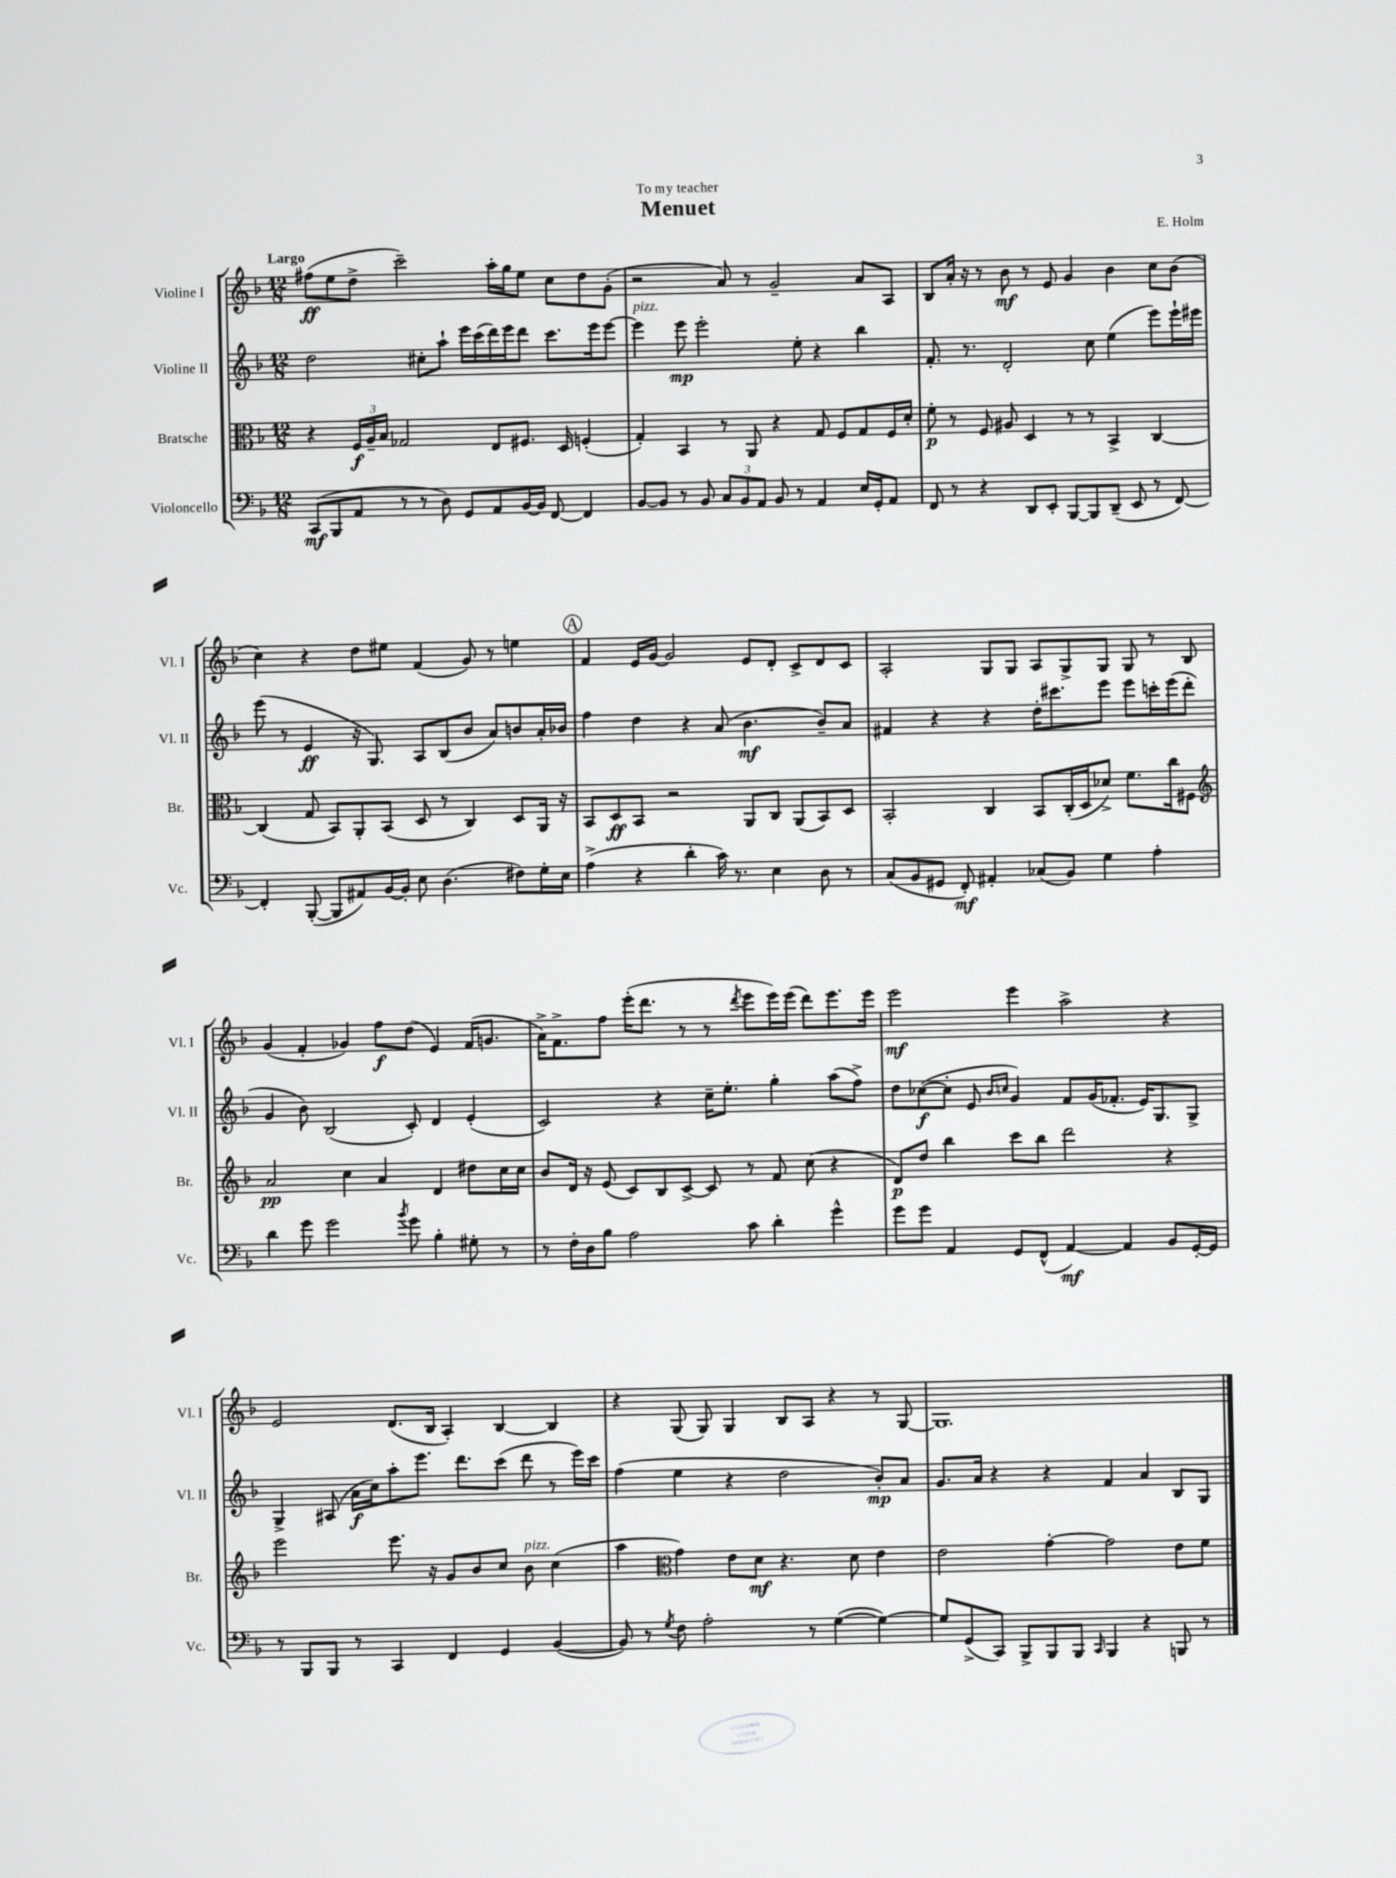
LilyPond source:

\header { title = "Menuet" composer = "E. Holm" dedication = "To my teacher" }
<<
\new StaffGroup <<
\new Staff = "s0" \with { instrumentName = "Violine I" shortInstrumentName = "Vl. I" } {
    \clef treble \key f \major \numericTimeSignature \time 12/8 \tempo "Largo"
    \autoBeamOff fis''8[\ff( e''8 d''8]-> c'''2--) a''16[-. g''16 e''8] c''8[ d''8 g'8]-.( |
    r2 a'8) r8 g'2-- a'8[ a8] |
    bes8[ a'16]-. r16 r8 bes'8\mf r8 e'8 g'4 bes'4 c''8[ bes'8]( |
    c''4) r4 d''8[ eis''8] f'4( g'8) r8 e''4 |
    \mark \markup { \circle "A" } f'4 e'16[ g'16]~ g'2 e'8[ d'8]-. c'8[-> d'8 c'8] |
    a2-. g8[ g8] a8[ g8-> g8] g8 r8 bes8 |
    g'4( f'4-. ges'4) f''8[\f d''8]( e'4) f'16[( g'8.] |
    a'16[->) f'8.-> f''8] e'''16[-.( d'''8.] r8 r8 \acciaccatura { d'''8 } e'''8[ e'''16) e'''16]( d'''8[) e'''8. e'''16] |
    e'''2\mf e'''4 a''2-> r4 |
    e'2 d'8.[( bes16] a4-.) bes4~ bes4 |
    r4 g8( g8) g4 bes8[ a8] r4 r8 g8~ |
    g1. \bar "|." |
}
\new Staff = "s1" \with { instrumentName = "Violine II" shortInstrumentName = "Vl. II" } {
    \clef treble \key f \major \numericTimeSignature \time 12/8
    \autoBeamOff d''2 cis''8[-. a''8]-! e'''16[ c'''16( d'''16) e'''16 d'''8] c'''8.[ e'''16 e'''8]~ |
    e'''4^\markup { \italic "pizz." } e'''8\mp e'''2-. e''8-. r4 bes''4 |
    f'8.-. r8. d'2-. c''8 e''4( e'''8[) e'''16-! eis'''16] |
    e'''8( r8 e'4\ff r16 g8.) a8[ bes8( bes'8] a'8[) b'8 a'16-. bes'16] |
    \mark \markup { \circle "A" } f''4 d''4 r4 a'8( bes'4.\mf bes'8[--) a'8] |
    fis'4 r4 r4 d''16[-. cis'''8. e'''8] e'''8[ c'''16-. e'''16( d'''8]-. |
    g'4 bes'8) bes2( c'8-.) d'4 e'4-.( |
    c'2) r4 c''16[-- e''8.]-. g''4-. a''8[( f''8]->) |
    d''8[ ces''8~\f( ces''8]-. e'8 \grace { bes'16[ c''16] } g'4) f'8[ g'16( fes'8.]-. e'16[) g8. g8]-> |
    g4-> ais8( a'16[\f c''16) a''8-. e'''8.] d'''8.[ c'''8]( d'''8 r8 e'''16[) c'''16] |
    f''4( e''4 r4 d''2 bes'8[-.\mp) a'8] |
    g'8.[ a'16] r4 r4 f'4 a'4 bes8[ g8] \bar "|." |
}
\new Staff = "s2" \with { instrumentName = "Bratsche" shortInstrumentName = "Br." } {
    \clef alto \key f \major \numericTimeSignature \time 12/8
    \autoBeamOff r4 \tuplet 3/2 { f16[\f a16-- bes16] } ges2 e8[ fis8.] d16 f4-.( |
    g4-.) bes,4 r8 a,8 r4 g8 f8[ g8 f16 d'16]-. |
    f'8-.\p r8 f8 ais8 d4 r8 r8 bes,4-> c4~ |
    c4( g8 bes,8[) a,8-. bes,8]( d8 r8 c4) d8[ a,16] r16 |
    \mark \markup { \circle "A" } bes,8[ d8\ff bes,8] r2 a,8[ c8] a,8[( bes,8) d8] |
    bes,2-. c4 bes,8[ c16-.( d16 des'8]->) f'8.[ c''16 fis8] |
    \clef treble a'2\pp c''4 a'4 d'4 dis''8[ c''16 c''16] |
    bes'8[ d'16] r16 e'8( c'8[) bes8 c'8]~-> c'8 r8 f'8 c''8( r4 |
    d'8[\p) d''8] bes''4 c'''8[ bes''8] d'''2 r4 |
    e'''2 e'''8. r16 g'8[ bes'8 c''8] bes'8^\markup { \italic "pizz." } c''4( |
    a''4 \clef alto g'4) e'8[ d'8]\mf r4. d'8 e'4 |
    e'2 g'4~-. g'2 e'8[ f'8] \bar "|." |
}
\new Staff = "s3" \with { instrumentName = "Violoncello" shortInstrumentName = "Vc." } {
    \clef bass \key f \major \numericTimeSignature \time 12/8
    \autoBeamOff c,8[\mf( bes,,8 a,8] r8 r8 d8) g,8[ a,8 bes,16~ bes,16] f,8~ f,4 |
    bes,8[~ bes,8] r8 bes,8 \tuplet 3/2 { c8[ bes,8 a,8] } bes,8 r8 a,4 e16[ g,16-. a,8] |
    f,8 r8 r4 d,8[ e,8]-. bes,,8[~ bes,,8 d,8]--( e,8 r8 f,8~) |
    f,4-. bes,,8~-.( bes,,8[ ais,8) bes,16~ bes,16]-. e8 d4.( fis8[) g16-. e16] |
    \mark \markup { \circle "A" } a4->( r4 d'4-. c'16) r8. e4 d8 r8 |
    c8[( bes,8 gis,8] f,8-.\mf) ais,4-. ces8[( bes,8]) g4 a4-. |
    d'4 g'8 g'2 \acciaccatura { bes'8 } g'8 bes4-. gis8-. r8 |
    r8 f16[-. d16 bes8] a2 c'8 d'4-. g'4-^ |
    g'8[ g'8] a,4 g,8[ f,8]-^( a,4~\mf) a,4 bes,8[ g,16~-. g,16] |
    r8 bes,,8[ bes,,8] r8 c,4 f,4 g,4 bes,4~( |
    bes,8) r8 \acciaccatura { g8 } f8 a2-. r8 g4~( g4~) |
    g8[ g,8->( c,8]) bes,,8[-> bes,,8 bes,,8] \grace { c,16 } bes,,4 r4 b,,8 r8 \bar "|." |
}
>>
>>
\layout { \context { \Score \remove "Bar_number_engraver" } }
